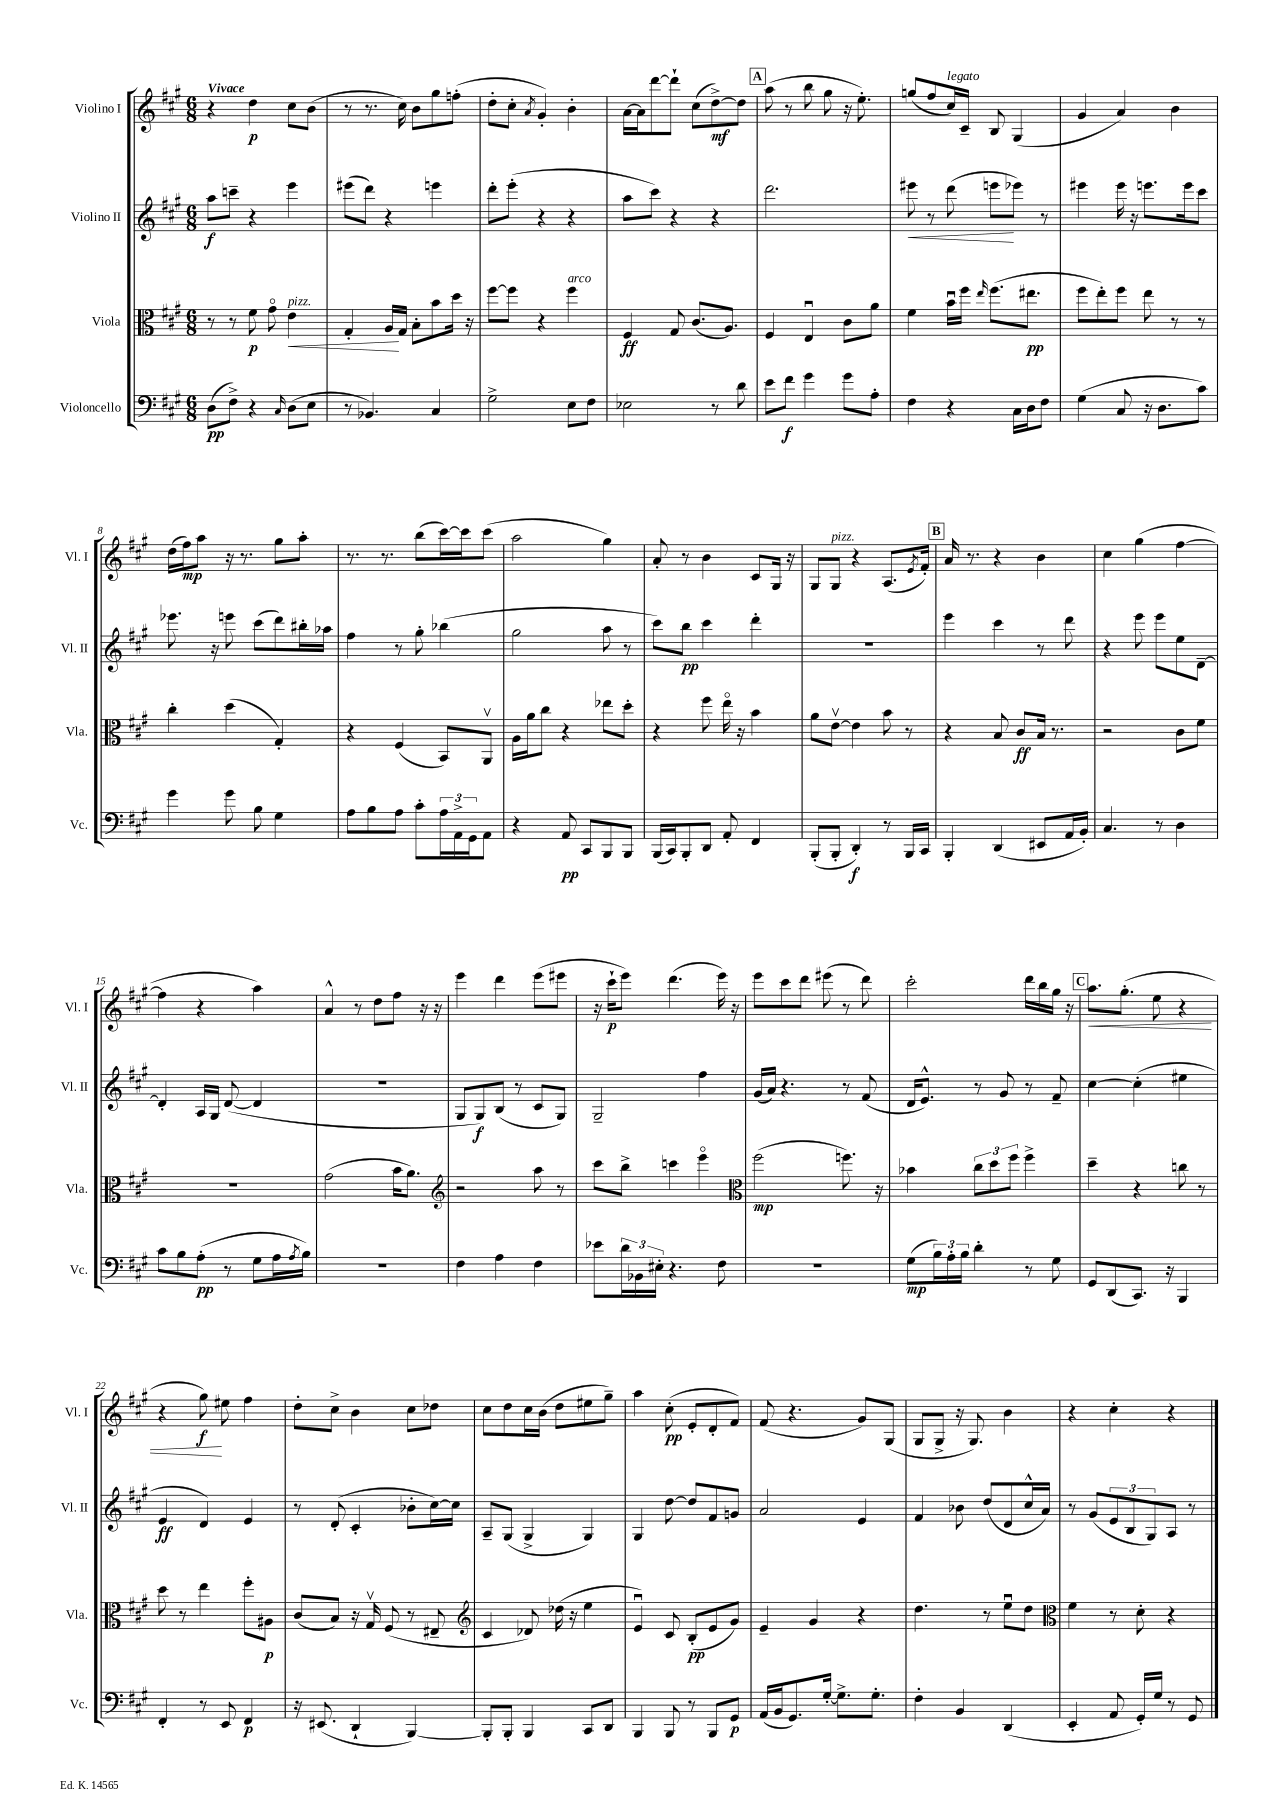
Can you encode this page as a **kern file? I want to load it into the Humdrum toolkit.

**kern	**dynam	**kern	**dynam	**kern	**dynam	**kern	**dynam
*part4	*part4	*part3	*part3	*part2	*part2	*part1	*part1
*staff4	*staff4	*staff3	*staff3	*staff2	*staff2	*staff1	*staff1
*I"Violoncello	*	*I"Viola	*	*I"Violino II	*	*I"Violino I	*
*I'Vc.	*	*I'Vla.	*	*I'Vl. II	*	*I'Vl. I	*
*clefF4	*	*clefC3	*	*clefG2	*	*clefG2	*
*k[f#c#g#]	*	*k[f#c#g#]	*	*k[f#c#g#]	*	*k[f#c#g#]	*
*M6/8	*	*M6/8	*	*M6/8	*	*M6/8	*
=1	=1	=1	=1	=1	=1	=1	=1
!	!	!	!	!	!	!LO:TX:a:B:t=Vivace	!
(8D\L	pp	8r	.	8aa\L	f	4r	.
8F#^\J)	.	8r	.	8cccn~\J	.	.	.
4r	.	8f#\	p	4r	.	4dd\	p
.	.	8g#\	.	.	.	.	.
16qqC#/	.	.	.	.	.	.	.
!	!	!LO:TX:a:i:t=pizz.	!	!	!	!	!
!	!	!	!LO:HP:b	!	!	!	!
(8D\L	.	4e\	<	4eee\	.	8cc#\L	.
8E\J	.	.	.	.	.	(8b\J	.
=2	=2	=2	=2	=2	=2	=2	=2
8r	.	4G#'/	.	(8eee#X\L	.	8r	.
4.BB-X/)	.	.	.	8ddd\J)	.	8.r	.
.	.	16A/LL	.	4r	.	.	.
.	.	16G#/JJ	[	.	.	16cc#\)	.
.	.	8B'\L	.	.	.	8b\L	.
4C#/	.	8b\	.	4eeen\	.	8gg#\	.
.	.	16dd\Jk	.	.	.	(8ffn'\J	.
.	.	16r	.	.	.	.	.
=3	=3	=3	=3	=3	=3	=3	=3
2G#^\	.	[8ff#\L	.	8ddd'\L	.	8dd'\L	.
.	.	8ff#\J]	.	(8eee'\J	.	8cc#'\J	.
.	.	.	.	.	.	8qa/	.
.	.	4r	.	4r	.	4g#'/)	.
!	!	!LO:TX:a:i:t=arco	!	!	!	!	!
8E\L	.	4ff#\	.	4r	.	4b'\	.
8F#\J	.	.	.	.	.	.	.
=4	=4	=4	=4	=4	=4	=4	=4
2E-X\	.	4F#/	ff	8aa\L	.	[16a\LL	.
.	.	.	.	.	.	16a\J]	.
.	.	.	.	8ccc#\J)	.	[8ddd\	.
.	.	8G#/	.	4r	.	8ddd`\J]	.
.	.	(8.c#/L	.	.	.	(8cc#\L	.
8r	.	.	.	4r	.	[8dd^\)	mf
.	.	8.A/J)	.	.	.	.	.
8d\	.	.	.	.	.	8dd\J]	.
!!LO:REH:place=s1:t=A
=5	=5	=5	=5	=5	=5	=5	=5
8e\L	.	4F#/	.	2.ddd\	.	(8aa\	.
8f#\J	f	.	.	.	.	8r	.
4g#\	.	4Eu/	.	.	.	8bb\	.
.	.	.	.	.	.	8gg#\	.
8g#\L	.	8c#\L	.	.	.	16r	.
.	.	.	.	.	.	8.ee'\)	.
8A'\J	.	8a\J	.	.	.	.	.
=6	=6	=6	=6	=6	=6	=6	=6
!	!	!	!	!	!LO:HP:b	!	!
4F#\	.	4f#\	.	8eee#X\	<	(8ggn/L	.
.	.	.	.	8r	.	8ff#/	.
!	!	!	!	!	!	!LO:TX:a:i:t=legato	!
4r	.	16bu\LL	.	(8ddd\	.	16cc#/L)	.
.	.	16ff#\JJ	.	.	.	16c#~/JJ	.
.	.	16qqee/	.	.	.	.	.
.	.	(8.ff#\L	.	8eeen\L	.	8B/	.
16C#\LL	.	.	.	8eee-X\J)	[	(4G#/	.
16D\J	.	8.ee#X\J	pp	.	.	.	.
8F#\J	.	.	.	8r	.	.	.
=7	=7	=7	=7	=7	=7	=7	=7
(4G#\	.	8ff#\L	.	4eee#X\	.	4g#/	.
.	.	8ee'\)	.	.	.	.	.
8C#/	.	8ff#\J	.	16eee#\	.	4a/)	.
.	.	.	.	16r	.	.	.
16r	.	8ee\	.	8.eeen\L	.	.	.
8.D\L	.	.	.	.	.	.	.
.	.	8r	.	.	.	4b\	.
.	.	.	.	16eee\k	.	.	.
8c#\J)	.	8r	.	8ccc#\J	.	.	.
!!LO:LB:g=z
=8	=8	=8	=8	=8	=8	=8	=8
4g#\	.	4cc#'\	.	8.eee-X\	.	(16dd\LL	.
.	.	.	.	.	.	16ff#\J)	mp
.	.	.	.	.	.	8aa\J	.
.	.	.	.	16r	.	.	.
8g#\	.	(4dd\	.	8eeen\	.	16r	.
.	.	.	.	.	.	8.r	.
8B\	.	.	.	(8ccc#\L	.	.	.
4G#\	.	4G#'/)	.	8ddd\)	.	8gg#\L	.
.	.	.	.	16bb#X'\L	.	8aa'\J	.
.	.	.	.	16aa-X\JJ	.	.	.
=9	=9	=9	=9	=9	=9	=9	=9
8A\L	.	4r	.	4ff#\	.	8.r	.
8B\	.	.	.	.	.	.	.
.	.	.	.	.	.	8.r	.
8A\J	.	(4F#/	.	8r	.	.	.
8c#'\L	.	.	.	8gg#'\	.	(8bb\L	.
24A\L	.	8BB/L)	.	(4bb-X\	.	[16ccc#\L)	.
24AA^\	.	.	.	.	.	.	.
.	.	.	.	.	.	16ccc#\J]	.
24GG#\J	.	.	.	.	.	.	.
8AA\J	.	8AAv/J	.	.	.	(8ccc#\J	.
=10	=10	=10	=10	=10	=10	=10	=10
4r	.	16A\LL	.	2gg#\	.	2aa\	.
.	.	16a\J	.	.	.	.	.
.	.	8cc#\J	.	.	.	.	.
8AA/	pp	4r	.	.	.	.	.
8CC#/L	.	.	.	.	.	.	.
8BBB/	.	8ee-X\L	.	8aa\	.	4gg#\)	.
8BBB/J	.	8dd'\J	.	8r	.	.	.
=11	=11	=11	=11	=11	=11	=11	=11
(16BBB/LL	.	4r	.	8ccc#\L)	.	8a'/	.
16CC#/J)	.	.	.	.	.	.	.
8BBB'/	.	.	.	8bb\J	pp	8r	.
8DD/J	.	8ff#\	.	4ccc#\	.	4b\	.
8AA'/	.	16ee\	.	.	.	.	.
.	.	16r	.	.	.	.	.
4FF#/	.	4b\	.	4ddd'\	.	8c#/L	.
.	.	.	.	.	.	16G#/Jk	.
.	.	.	.	.	.	16r	.
=12	=12	=12	=12	=12	=12	=12	=12
(8BBB'/L	.	8a\L	.	2.r	.	8G#/L	.
!	!	!	!	!	!	!LO:TX:a:i:t=pizz.	!
8BBB'/J	.	[8ev\J	.	.	.	8G#/J	.
4DD'/)	f	4e\]	.	.	.	4r	.
8r	.	8b\	.	.	.	(8.A/L	.
16BBB/LL	.	8r	.	.	.	.	.
.	.	.	.	.	.	8qe/	.
16CC#/JJ	.	.	.	.	.	16f#'/Jk)	.
!!LO:REH:place=s1:t=B
=13	=13	=13	=13	=13	=13	=13	=13
4BBB'/	.	4r	.	4eee\	.	16a/	.
.	.	.	.	.	.	8.r	.
(4DD/	.	8B/	.	4ccc#\	.	4r	.
.	.	8c#/L	ff	.	.	.	.
8EE#X/L	.	16B/Jk	.	8r	.	4b\	.
.	.	8.r	.	.	.	.	.
16AA/L	.	.	.	8ddd\	.	.	.
16BB'/JJ)	.	.	.	.	.	.	.
=14	=14	=14	=14	=14	=14	=14	=14
4.C#/	.	2r	.	4r	.	4cc#\	.
.	.	.	.	8eee\	.	(4gg#\	.
8r	.	.	.	8eee\L	.	.	.
4D\	.	8c#\L	.	8ee\	.	[4ff#\	.
.	.	8f#\J	.	[8d~\J	.	.	.
!!LO:LB:g=z
=15	=15	=15	=15	=15	=15	=15	=15
8c#\L	.	2.r	.	4d'/]	.	4ff#\]	.
8B\	.	.	.	.	.	.	.
(8A'\J	pp	.	.	16A/LL	.	4r	.
.	.	.	.	16G#/JJ	.	.	.
8r	.	.	.	([8d/	.	.	.
8G#\L	.	.	.	4d/]	.	4aa\)	.
16A\L	.	.	.	.	.	.	.
8qA/	.	.	.	.	.	.	.
16B\JJ)	.	.	.	.	.	.	.
=16	=16	=16	=16	=16	=16	=16	=16
2.r	.	(2g#\	.	2.r	.	4a^^/	.
.	.	.	.	.	.	8r	.
.	.	.	.	.	.	8dd\L	.
.	.	16b\KL	.	.	.	8ff#\J	.
.	.	8.a\J)	.	.	.	.	.
.	.	.	.	.	.	16r	.
.	.	.	.	.	.	16r	.
=17	=17	=17	=17	=17	=17	=17	=17
*	*	*clefG2	*	*	*	*	*
4F#\	.	2r	.	8G#/L	.	4eee\	.
.	.	.	.	8G#/)	f	.	.
4A\	.	.	.	(8B/J	.	4ddd\	.
.	.	.	.	8r	.	.	.
4F#\	.	8aa\	.	8c#/L	.	(8eee\L	.
.	.	8r	.	8G#/J)	.	8eee#X\J	.
=18	=18	=18	=18	=18	=18	=18	=18
8e-X\L	.	8ccc#\L	.	2G#~/	.	16r	.
.	.	.	.	.	.	16ccc#`\KL	p
24d\L	.	8bb^\J	.	.	.	8eee\J)	.
24BB-X\	.	.	.	.	.	.	.
24E#X'\JJ	.	.	.	.	.	.	.
4.r	.	4cccn\	.	.	.	(4.ddd\	.
.	.	4eee\	.	4ff#\	.	.	.
8F#\	.	.	.	.	.	16eee\)	.
.	.	.	.	.	.	16r	.
=19	=19	=19	=19	=19	=19	=19	=19
*	*	*clefC3	*	*	*	*	*
2.r	.	(2ff#\	mp	(16g#/LL	.	8eee\L	.
.	.	.	.	16a/JJ)	.	.	.
.	.	.	.	4.r	.	8ccc#\	.
.	.	.	.	.	.	8ddd\J	.
.	.	.	.	.	.	(8eee#X\	.
.	.	8.ffn\)	.	8r	.	8r	.
.	.	.	.	(8f#/	.	8ddd\)	.
.	.	16r	.	.	.	.	.
=20	=20	=20	=20	=20	=20	=20	=20
(8G#\L	mp	4b-X\	.	16d/KL	.	2ccc#'\	.
.	.	.	.	8.e^^/J)	.	.	.
24B\L)	.	.	.	.	.	.	.
24A'\	.	.	.	.	.	.	.
24B\JJ	.	.	.	.	.	.	.
4d'\	.	12cc#\L	.	8r	.	.	.
.	.	12dd\	.	.	.	.	.
.	.	.	.	8g#/	.	.	.
.	.	12ff#\J	.	.	.	.	.
8r	.	4ff#^\	.	8r	.	16ddd\LL	.
.	.	.	.	.	.	16bb\	.
8G#\	.	.	.	8f#~/	.	16gg#\JJ	.
.	.	.	.	.	.	16r	.
!!LO:REH:place=s1:t=C
=21	=21	=21	=21	=21	=21	=21	=21
!	!	!	!	!	!	!	!LO:HP:b
8GG#/L	.	4dd~\	.	[4cc#\	.	8.aa\L	<
(8DD/	.	.	.	.	.	.	.
.	.	.	.	.	.	(8.gg#'\J	.
8.CC#/J)	.	4r	.	(4cc#'\]	.	.	.
.	.	.	.	.	.	8ee\	.
16r	.	.	.	.	.	.	.
4BBB/	.	8ccn\	.	4ee#X\	.	4r	.
.	.	8r	.	.	.	.	.
!!LO:LB:g=z
=22	=22	=22	=22	=22	=22	=22	=22
4FF#'/	.	8dd\	.	4e/	ff	4r	.
.	.	8r	.	.	.	.	.
8r	.	4ee\	.	4d/)	.	8gg#\)	f
8EE/	.	.	.	.	.	8ee#X\	[
4FF#/	p	8ff#'\L	.	4e/	.	4ff#\	.
.	.	8A#X\J	p	.	.	.	.
=23	=23	=23	=23	=23	=23	=23	=23
16r	.	(8c#/L	.	8r	.	8dd'\L	.
(8.EE#X/	.	.	.	.	.	.	.
.	.	8B/J)	.	(8d'/	.	8cc#^\J	.
4DD`/	.	16r	.	4c#'/	.	4b\	.
.	.	16G#v/	.	.	.	.	.
.	.	(8F#/	.	.	.	.	.
[4BBB/)	.	8r	.	8b-X'\L	.	8cc#\L	.
.	.	8E#X~/	.	[16cc#\L)	.	8dd-X\J	.
.	.	.	.	16cc#\JJ]	.	.	.
=24	=24	=24	=24	=24	=24	=24	=24
*	*	*clefG2	*	*	*	*	*
8BBB'/L]	.	4c#/	.	8A~/L	.	8cc#\L	.
8BBB'/J	.	.	.	(8G#/J	.	8dd\	.
4BBB/	.	8d-X/)	.	4G#^/	.	16cc#\L	.
.	.	.	.	.	.	(16b\JJ	.
.	.	(16dd-X\	.	.	.	8dd\L	.
.	.	16r	.	.	.	.	.
8CC#/L	.	4ee\	.	4G#/)	.	8ee#X\	.
8DD/J	.	.	.	.	.	8gg#~\J)	.
=25	=25	=25	=25	=25	=25	=25	=25
4BBB/	.	4eu/)	.	4G#/	.	4aa\	.
8BBB/	.	8c#/	.	[8dd\	.	(8cc#'\	pp
8r	.	(8B'/L	pp	8dd/L]	.	8e'/L	.
8BBB/L	.	8e/	.	8f#/	.	8d'/	.
8GG#/J	p	8g#/J)	.	8gn/J	.	8f#/J)	.
=26	=26	=26	=26	=26	=26	=26	=26
(16AA/LL	.	4e~/	.	2a/	.	(8f#/	.
16BB/J	.	.	.	.	.	.	.
8.GG#/)	.	.	.	.	.	4.r	.
.	.	4g#/	.	.	.	.	.
[16G#'/Jk	.	.	.	.	.	.	.
8.G#^\L]	.	.	.	.	.	.	.
.	.	4r	.	4e/	.	8g#/L)	.
8.G#'\J	.	.	.	.	.	.	.
.	.	.	.	.	.	(8G#/J	.
=27	=27	=27	=27	=27	=27	=27	=27
4F#'\	.	4.dd\	.	4f#/	.	8G#/L	.
.	.	.	.	.	.	8G#^/J	.
4BB/	.	.	.	8b-X\	.	16r	.
.	.	.	.	.	.	8.G#/)	.
.	.	8r	.	(8dd/L	.	.	.
(4DD/	.	8eeu\L	.	8d/	.	4b\	.
.	.	8dd\J	.	16cc#^^/L	.	.	.
.	.	.	.	16a/JJ)	.	.	.
=28	=28	=28	=28	=28	=28	=28	=28
*	*	*clefC3	*	*	*	*	*
4EE'/	.	4f#\	.	8r	.	4r	.
.	.	.	.	(8g#/L	.	.	.
8AA/	.	8r	.	12e/	.	4cc#'\	.
.	.	.	.	12B/	.	.	.
16GG#'/LL)	.	8d'\	.	.	.	.	.
.	.	.	.	12G#/)	.	.	.
16G#/JJ	.	.	.	.	.	.	.
8r	.	4r	.	8A/J	.	4r	.
8GG#/	.	.	.	8r	.	.	.
==	==	==	==	==	==	==	==
*-	*-	*-	*-	*-	*-	*-	*-
